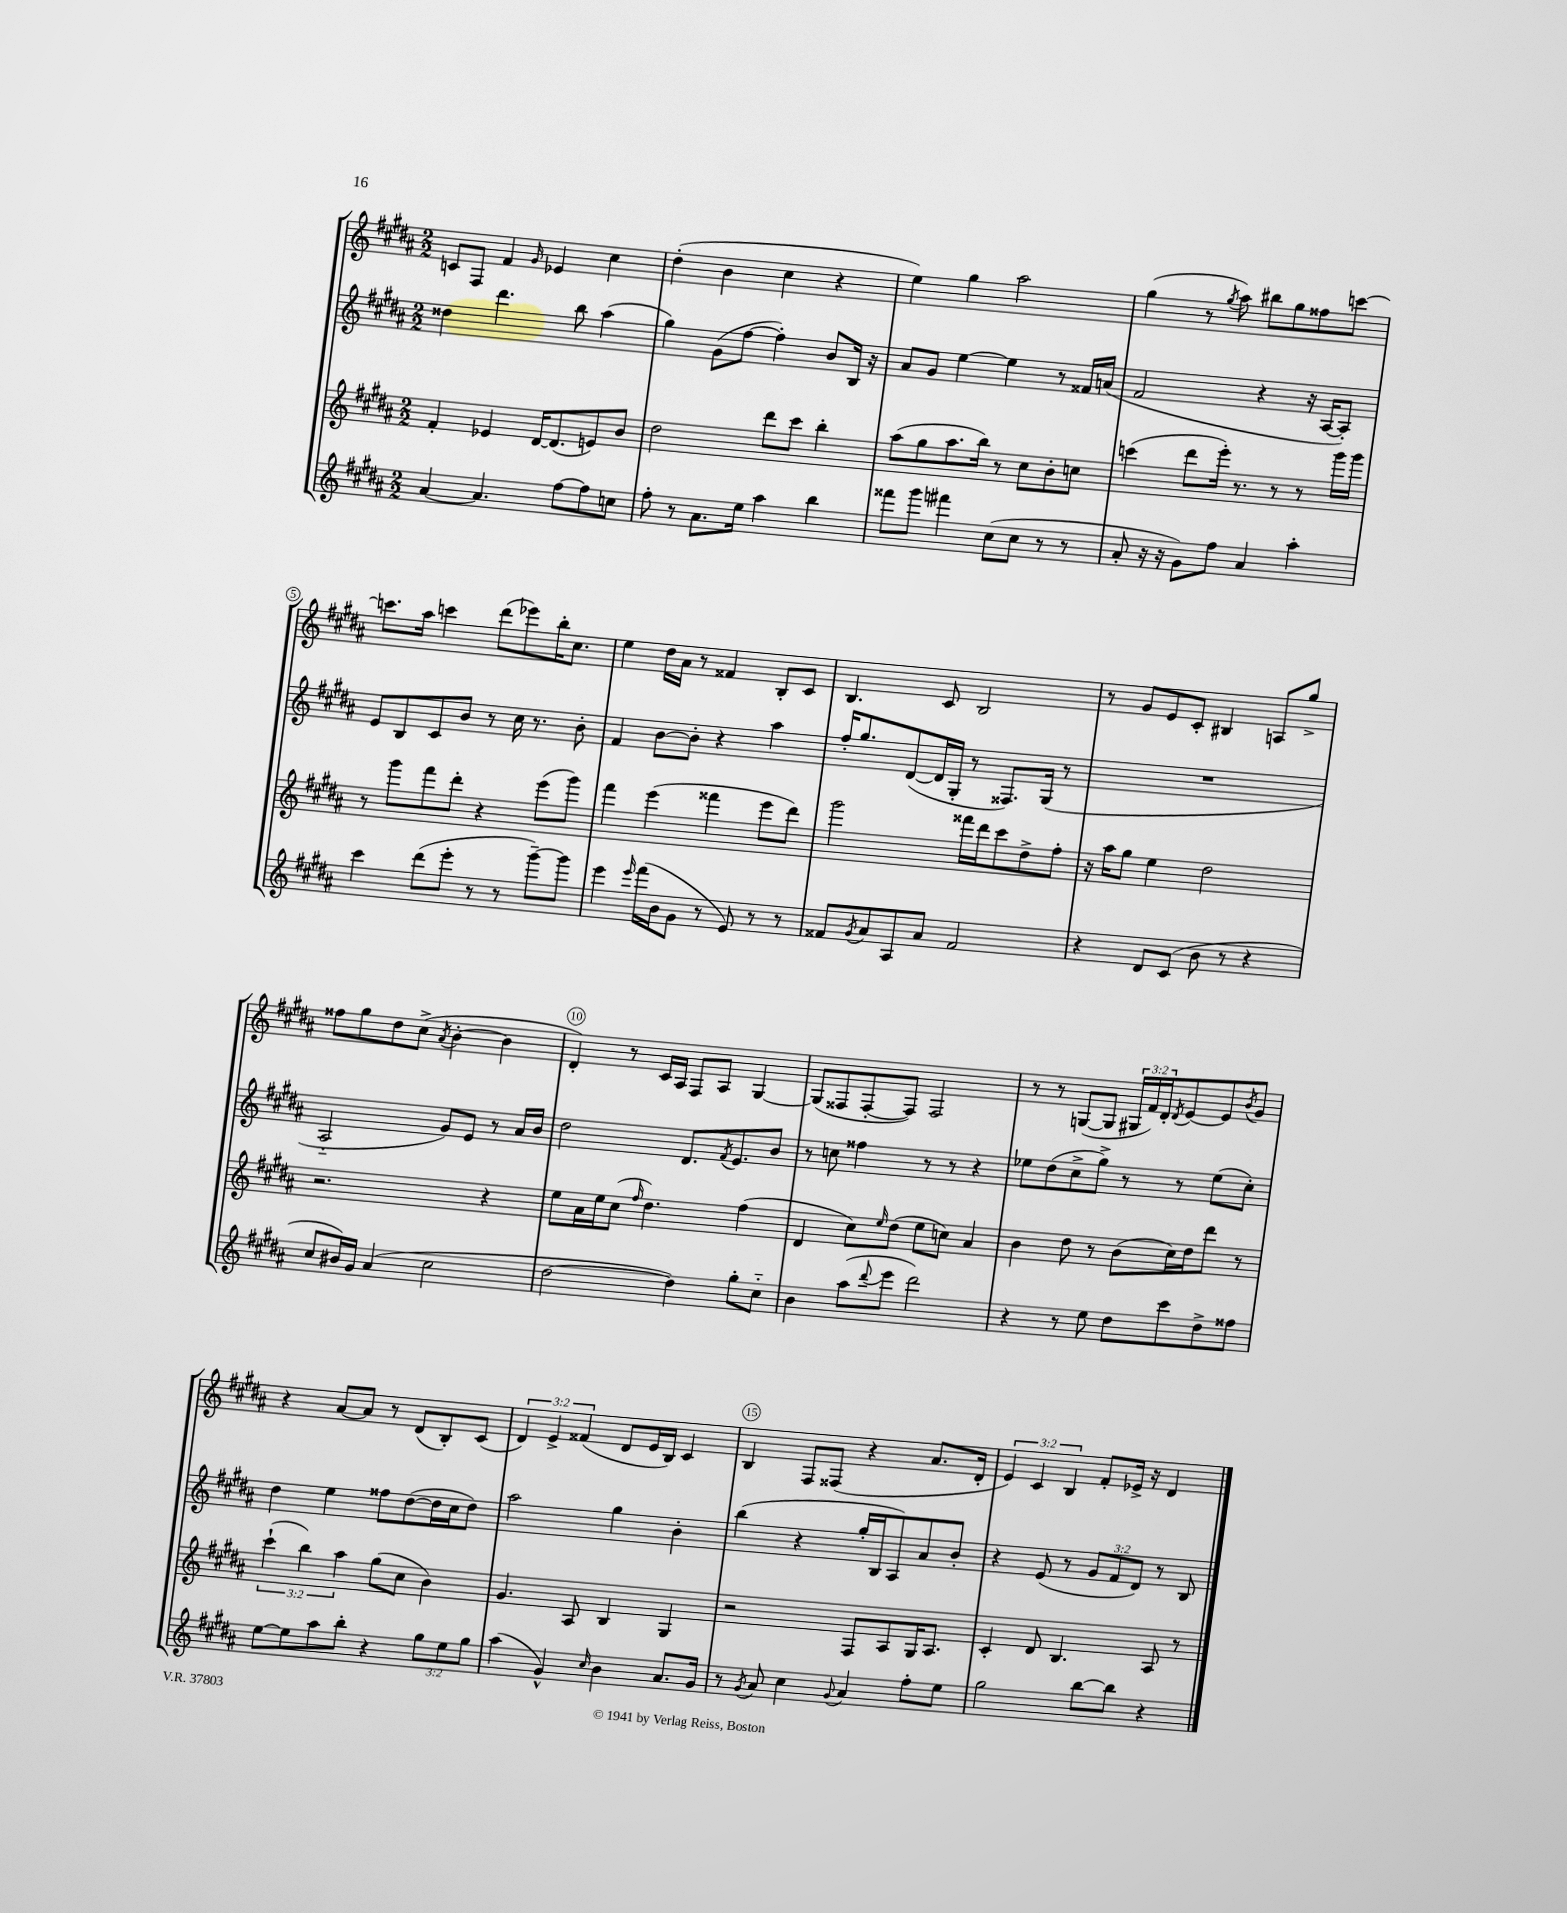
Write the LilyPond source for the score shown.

<<
\new StaffGroup <<
\new Staff = "s0" {
    \clef treble \key b \major \numericTimeSignature \time 2/2 \override Staff.TupletNumber.text = #tuplet-number::calc-fraction-text
    c'8 fis8 fis'4 \grace { gis'16 } ees'4 cis''4 |
    dis''4-.( b'4 cis''4 r4 |
    e''4) gis''4 ais''2 |
    gis''4( r8 \acciaccatura { gis''8 } ais''8) bis''8 gis''8 fisis''8 c'''8~ |
    c'''8. ais''16 c'''4 dis'''8( ees'''8) b''16-. cis''8. |
    e''4 dis''16 ais'16 r8 fisis'4 b8-. cis'8 |
    b4. cis'8 b2 |
    r8 gis'8 e'8 cis'8-. bis4 a8 gis''8-> |
    fisis''8 gis''8 dis''8 cis''8->( \acciaccatura { ais'8 } b'4~-. b'4 |
    dis'4-.) r8 cis'16 ais16 fis8 ais8 gis4~ |
    gis8( fisis8 fisis8~-. fisis8) fisis2 |
    r8 r8 g8~( g8 \tuplet 3/2 { gis16 fis'16) dis'16-. } \acciaccatura { dis'8 } e'8~ e'8 \acciaccatura { b'8 } gis'8 |
    r4 ais'8~ ais'8 r8 dis'8( b8-.) cis'8( |
    \tuplet 3/2 { dis'4) e'4-> fisis'4( } dis'8 e'16 b16) cis'4 |
    b4 fis8 fisis8( r4 ais'8. dis'16-. |
    \tuplet 3/2 { e'4) cis'4 b4 } fis'8-. ees'16-> r16 dis'4 \bar "|." |
}
\new Staff = "s1" {
    \clef treble \key b \major \numericTimeSignature \time 2/2 \override Staff.TupletNumber.text = #tuplet-number::calc-fraction-text
    disis''4 dis'''4. b''8 ais''4( |
    gis''4) gis'8( fis''8~ fis''4-.) b'8 b16 r16 |
    ais'8 gis'8 e''4~ e''4 r8 fisis'16 a'16( |
    fis'2 r4 r16 ais16~ ais8-.) |
    e'8 b8 cis'8 b'8 r8 cis''16 r8. b'8-. |
    fis'4 b'8~ b'8-. r4 ais''4 |
    fis''16-. gis''8. dis'8~( dis'16 gis16-. r8 fisis8.) gis16( r8 |
    R1 |
    ais2-_ gis'8) e'8 r8 ais'16 b'16 |
    dis''2 dis'8. \acciaccatura { fis'8 } e'8. b'8 |
    r8 c''8 fisis''4 r8 r8 r4 |
    ees''8 dis''8( cis''8-> gis''8->) r8 r8 ees''8( cis''8-.) |
    dis''4 e''4 fisis''8 dis''8~( dis''16 cis''16 dis''8) |
    ais''2 gis''4 b'4-. |
    b''4( r4 gis''16-. b16 ais8) ais'8 b'8-. |
    r4 e'8( r8 \tuplet 3/2 { gis'8 fis'8 dis'8) } r8 b8 \bar "|." |
}
\new Staff = "s2" {
    \clef treble \key b \major \numericTimeSignature \time 2/2 \override Staff.TupletNumber.text = #tuplet-number::calc-fraction-text
    fis'4-. ees'4 dis'16~ dis'8.( e'8) b'8 |
    dis''2 dis'''8 cis'''8 b''4-. |
    ais''8( gis''8 ais''8. b''16) r8 cis''8 b'8-. c''8 |
    c'''4( dis'''8 e'''16-.) r8. r8 r8 gis'''16 gis'''16 |
    r8 gis'''8 fis'''8 dis'''8-. r4 e'''8( gis'''8) |
    fis'''4 e'''4( fisis'''4 e'''8 dis'''8) |
    gis'''2 fisis'''16 dis'''16 cis'''8 dis''8-> fis''8-. |
    r16 ais''16 gis''8 e''4 dis''2 |
    r2. r4 |
    e''8 ais'16 e''16 cis''8( \grace { fis''16 } dis''4.) fis''4( |
    dis'4 cis''8) \grace { e''16 } dis''8( e''8 c''8) ais'4 |
    b'4 dis''8 r8 b'8( cis''16) dis''16 dis'''8 r8 |
    \tuplet 3/2 { cis'''4-!( b''4) ais''4 } gis''8( cis''8 b'4) |
    gis'4. ais8 b4 gis4 |
    r2 fis8 ais8 gis16 ais8. |
    cis'4-. dis'8 b4. ais8 r8 \bar "|." |
}
\new Staff = "s3" {
    \clef treble \key b \major \numericTimeSignature \time 2/2 \override Staff.TupletNumber.text = #tuplet-number::calc-fraction-text
    ais'4~ ais'4. fis''8~ fis''8 c''8 |
    fis''8-. r8 ais'8. e''16 ais''4 b''4 |
    fisis'''8 gis'''8 fis'''4 cis''8( cis''8 r8 r8 |
    ais'8-. r16 r16 gis'8) fis''8 ais'4 ais''4-. |
    cis'''4 dis'''8( e'''8-. r8 r8 gis'''8~--) gis'''8 |
    e'''4 \grace { e'''16 } fis'''16( b'16 gis'8 r8 e'8) r8 r8 |
    fisis'8 \acciaccatura { gis'8 } ais'8 ais8 ais'8 fisis'2 |
    r4 dis'8 cis'8( b'8 r8 r4 |
    cis''8 bis'16) gis'16 ais'4( cis''2 |
    dis''2~ dis''4) gis''8-. cis''8-_ |
    b'4 ais''8( \appoggiatura { dis'''8 } e'''8 dis'''2) |
    r4 r8 e''8 dis''8 cis'''8 dis''8-> fisis''8 |
    e''8~ e''8 ais''8 b''8-. r4 \tuplet 3/2 { gis''8 e''8 gis''8 } |
    ais''4( gis'4-^) \grace { cis''16 } b'4 ais'8. gis'16 |
    r8 \acciaccatura { gis'8 } ais'8 cis''4 \appoggiatura { gis'8 } ais'4 fis''8-. e''8 |
    gis''2 b''8~ b''8 r4 \bar "|." |
}
>>
>>
\layout { \context { \Score \override BarNumber.break-visibility = ##(#f #t #t) barNumberVisibility = #(every-nth-bar-number-visible 5) \override BarNumber.stencil = #(make-stencil-circler 0.1 0.3 ly:text-interface::print) } }
